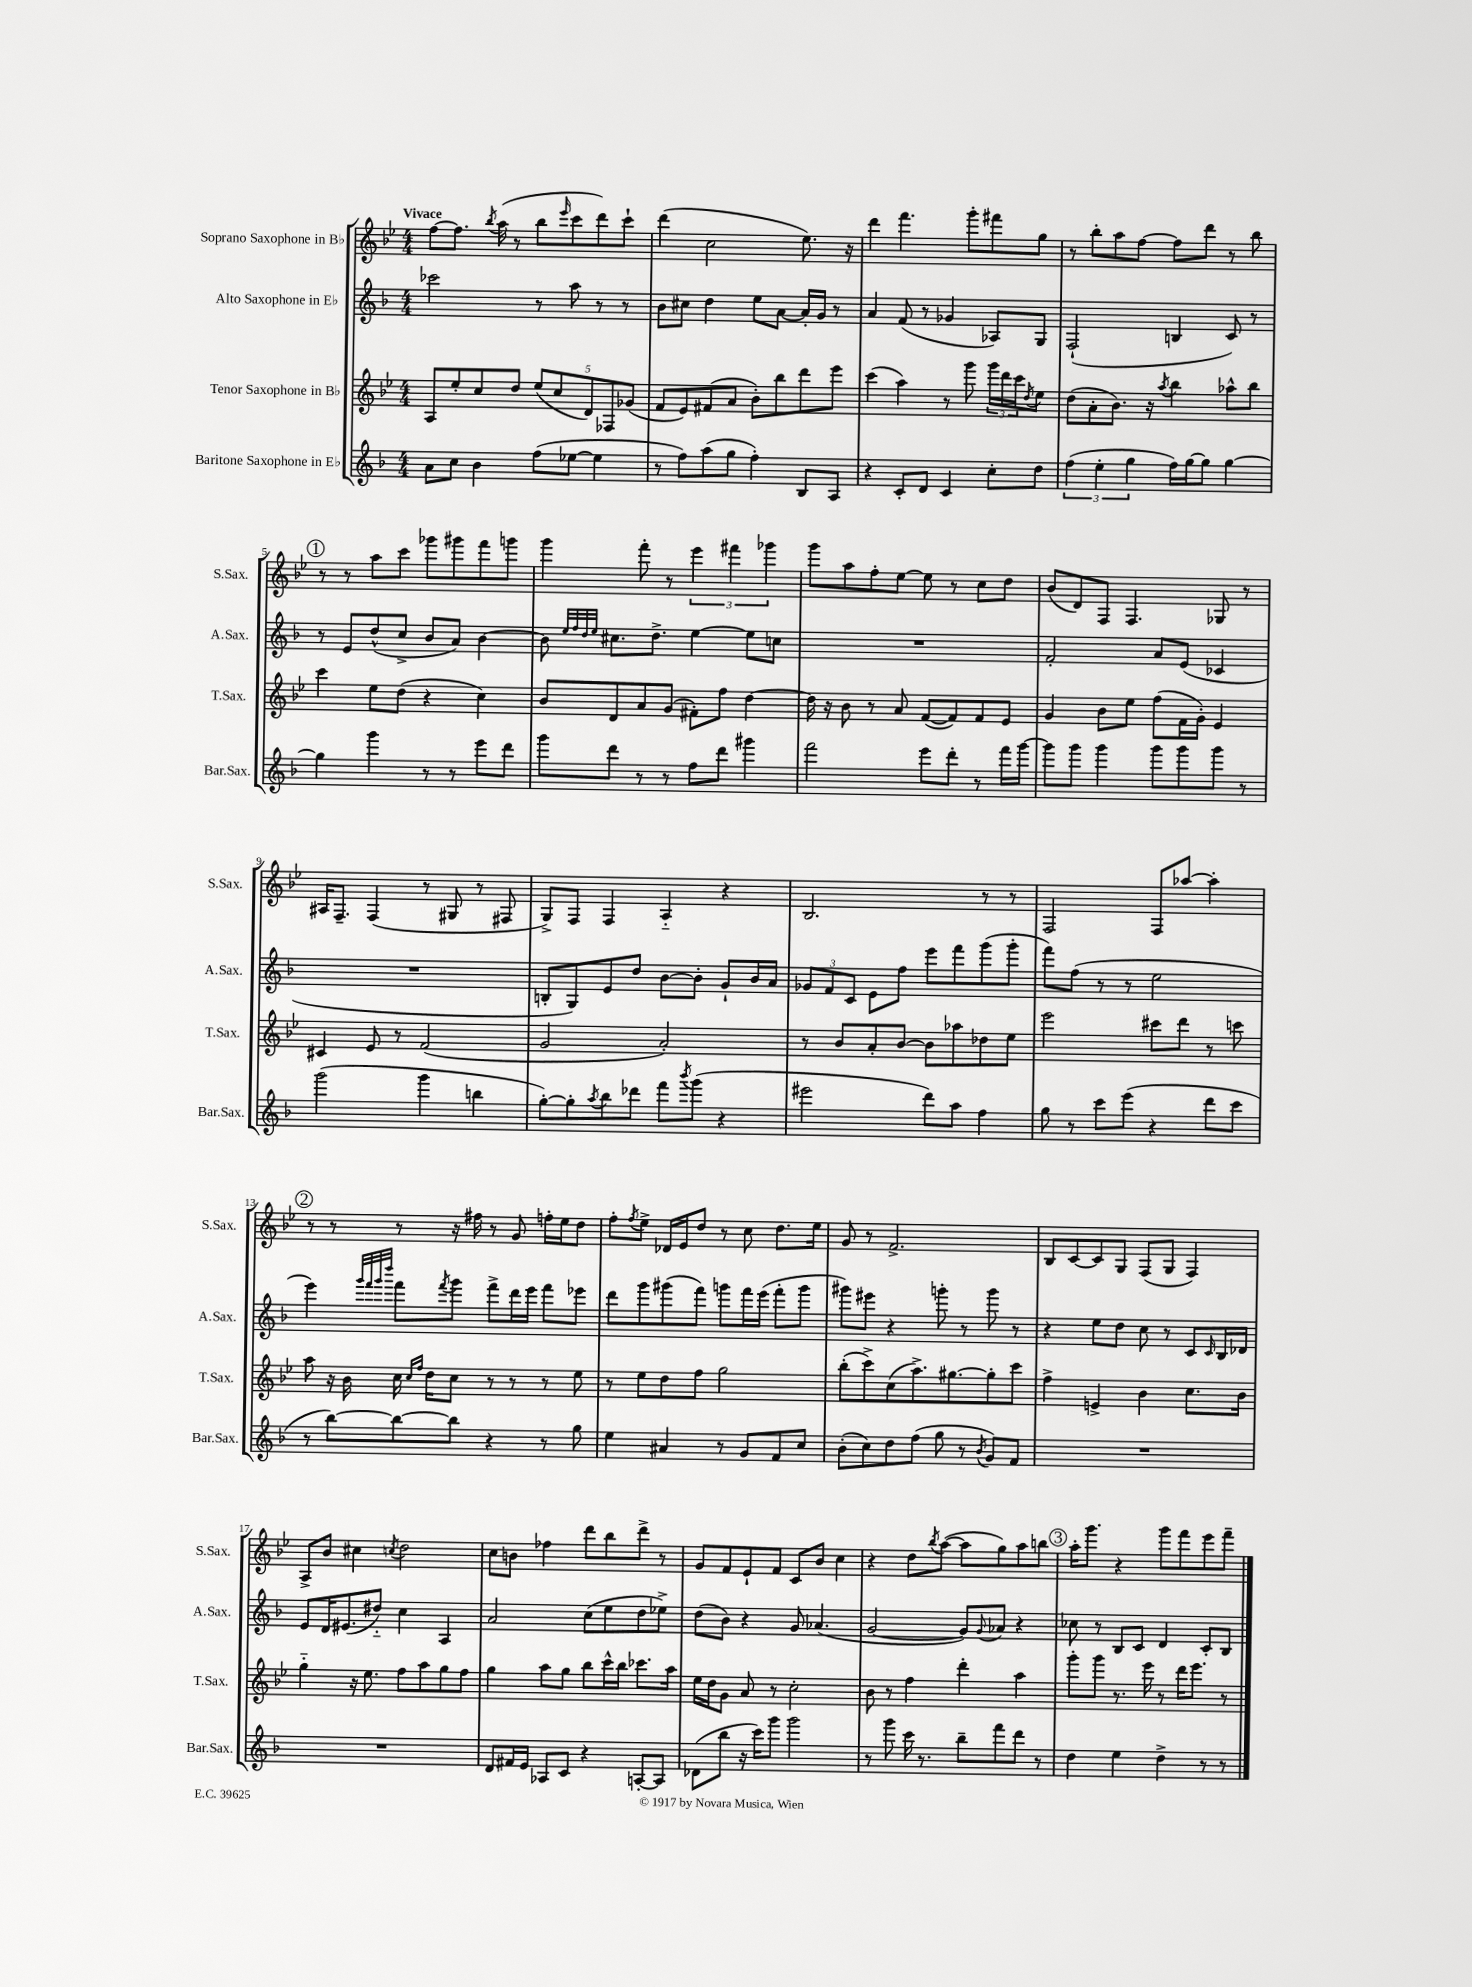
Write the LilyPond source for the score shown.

<<
\new StaffGroup <<
\new Staff = "s0" \with { instrumentName = "Soprano Saxophone in Bb" shortInstrumentName = "S.Sax." } {
    \clef treble \key bes \major \numericTimeSignature \time 4/4 \tempo "Vivace"
    f''8~ f''8. \acciaccatura { bes''8 } a''16( r8 bes''8 \grace { ees'''16 } c'''8 d'''8) c'''8-! |
    d'''4( c''2 ees''8.) r16 |
    d'''4 f'''4. g'''8-. fis'''8 g''8 |
    r8 bes''8-. a''8 f''8~ f''8 d'''8 r8 bes''8 |
    \mark \markup { \circle "1" } r8 r8 a''8 c'''8 ges'''8 gis'''8 f'''8 g'''8 |
    g'''4 f'''8-. r8 \tuplet 3/2 { ees'''4 fis'''4 ges'''4 } |
    g'''8 a''8 f''8-. ees''8~ ees''8 r8 c''8 d''8 |
    bes'8( d'8) f8 f4. ges8 r8 |
    ais16 f8.-- f4( r8 gis8 r8 fis8 |
    g8->) f8 f4 a4-_ r4 |
    bes2. r8 r8 |
    f2 f8 aes''8~ aes''4-. |
    \mark \markup { \circle "2" } r8 r8 r8 r16 fis''16 r8 g'8 f''16-. ees''16 d''8 |
    f''8-. \acciaccatura { f''8 } ees''8-> des'16 ees'16 d''8 r8 c''8 d''8. ees''16 |
    g'8 r8 f'2.-> |
    bes8 c'8~ c'8 g8 f8( g8 f4) |
    a8-> bes'8 cis''4 \acciaccatura { c''8 } d''2 |
    c''8 b'8 fes''4 d'''8 bes''8 d'''8-> r8 |
    g'8 f'8 ees'8-! f'8 c'8 bes'8 c''4 |
    r4 d''8 \acciaccatura { bes''8 } a''8~( a''8 g''8) a''8 b''8 |
    \mark \markup { \circle "3" } a''16-. g'''8. r4 g'''8 f'''8 ees'''8 f'''8-- \bar "|." |
}
\new Staff = "s1" \with { instrumentName = "Alto Saxophone in Eb" shortInstrumentName = "A.Sax." } {
    \clef treble \key f \major \numericTimeSignature \time 4/4
    ces'''2 r8 a''8 r8 r8 |
    bes'8 cis''8 d''4 e''8 a'8~ a'16-. g'16 r8 |
    a'4 f'8( r8 ges'4 aes8) g8 |
    f2-!( b4 c'8) r8 |
    \mark \markup { \circle "1" } r8 e'8 d''8-^( c''8-> bes'8 a'8) bes'4~ |
    bes'8 \grace { e''32 f''32 d''32 e''32 } cis''8. d''8.-> e''4~ e''8 c''8 |
    R1 |
    f'2-. a'8 e'8( ces'4 |
    R1 |
    b8-. g8) e'8 d''8 bes'8~ bes'8-. g'8-! bes'16 a'16 |
    \tuplet 3/2 { ges'8 f'8 c'8 } e'8 f''8 e'''8 f'''8 g'''8( g'''8-. |
    f'''8) f''8( r8 r8 e''2 |
    \mark \markup { \circle "2" } e'''4) \grace { g'''32 f'''32 g'''32 d''''32 } f'''8 \acciaccatura { f'''8 } g'''8 f'''8-> d'''16 e'''16 f'''8 ees'''8 |
    d'''8 g'''8 gis'''8( f'''8) g'''8 f'''16 e'''16( f'''8-. g'''8 |
    gis'''8) eis'''8 r4 g'''8-. r8 g'''8 r8 |
    r4 e''8 d''8 c''8 r8 c'8 \grace { c'16 } bes16 des'16 |
    e'8 d'16 eis'8.( dis''8-_) c''4 a4 |
    a'2 c''8( e''8 d''8 ees''8->) |
    d''8( bes'8) r4 g'8 aes'4.( |
    g'2~ g'8) \appoggiatura { g'8 } aes'8 r4 |
    \mark \markup { \circle "3" } ces''8 r8 bes8 c'8 d'4 c'8-. bes8 \bar "|." |
}
\new Staff = "s2" \with { instrumentName = "Tenor Saxophone in Bb" shortInstrumentName = "T.Sax." } {
    \clef treble \key bes \major \numericTimeSignature \time 4/4
    a8 ees''8-. c''8 d''8 \tuplet 5/4 { ees''8( c''8 d'8) fes8 ges'8( } |
    f'8 ees'8) fis'8( a'8 bes'8-.) bes''8 d'''8 ees'''8 |
    c'''4( a''4) r8 g'''8 \tuplet 3/2 { g'''16 d'''16 c'''16 } \acciaccatura { d''8 } ees''8 |
    d''8( a'8-. bes'8.) r16 \acciaccatura { a''8 } bes''4 aes''8-^ bes''8 |
    \mark \markup { \circle "1" } c'''4 ees''8 d''8( r4 c''4) |
    bes'8 d'8 a'8 g'8( fis'8-.) f''8 d''4~ |
    d''16 r16 bes'8 r8 a'8 f'8~( f'8) f'8 ees'8 |
    g'4 bes'8 ees''8 f''8( f'16 g'16-.) ees'4 |
    cis'4 ees'8 r8 f'2( |
    g'2 a'2-.) |
    r8 bes'8 a'8-. bes'8~ bes'8 aes''8 des''8 ees''8 |
    ees'''2 cis'''8 d'''8 r8 c'''8 |
    \mark \markup { \circle "2" } a''8 r16 bes'16 c''16 \grace { c''16 f''16 } d''16 c''8 r8 r8 r8 ees''8 |
    r8 ees''8 d''8 f''8 g''2 |
    bes''8-.( c'''8->) c''8( a''8.->) gis''8.~ gis''8-. c'''8 |
    f''4-> e'4-> bes'4 c''8. bes'16 |
    g''4-_ r16 ees''8. f''8 a''8 g''8 f''8 |
    g''4 a''8 g''8 bes''8 c'''16-^ bes''16 ces'''8. a''16 |
    ees''16 d''16 g'8 a'8 r8 c''2-. |
    bes'8 r8 f''4 d'''4-. a''4 |
    \mark \markup { \circle "3" } g'''8-. g'''8 r8. ees'''16 r8 d'''16 ees'''8. r8 \bar "|." |
}
\new Staff = "s3" \with { instrumentName = "Baritone Saxophone in Eb" shortInstrumentName = "Bar.Sax." } {
    \clef treble \key f \major \numericTimeSignature \time 4/4
    a'8 c''8 bes'4 f''8( ees''8~ ees''4 |
    r8 f''8) a''8( g''8 f''4-.) bes8 a8 |
    r4 c'8-. d'8 c'4 c''8-. d''8 |
    \tuplet 3/2 { f''4( e''4-. g''4 } f''16) g''16~ g''8 g''4~ |
    \mark \markup { \circle "1" } g''4 g'''4 r8 r8 e'''8 d'''8 |
    g'''8 d'''8 r8 r8 f''8 d'''8 gis'''4 |
    f'''2 e'''8 d'''8-. r8 f'''16 g'''16~ |
    g'''8 g'''8 g'''4 g'''8 g'''8 g'''8 r8 |
    g'''2( g'''4 b''4 |
    g''8~-.) g''8-. \acciaccatura { a''8 } bes''8 des'''8 f'''8 \acciaccatura { bes'''8 } g'''8( r4 |
    eis'''2 d'''8) a''8 f''4 |
    g''8 r8 c'''8 e'''8( r4 d'''8 c'''8 |
    \mark \markup { \circle "2" } r8 bes''8~) bes''8~ bes''8 r4 r8 g''8 |
    e''4 ais'4 r8 g'8 f'8 c''8 |
    bes'8-.( c''8) d''8 f''8( g''8 r8 \acciaccatura { bes'8 } g'8) f'8 |
    R1 |
    R1 |
    d'8 fis'16 e'16 aes8 c'8 r4 a8~-. a8 |
    des'8( bes''8 r16 c'''16) g'''8 g'''2 |
    r8 g'''8 c'''16 r8. bes''8-- f'''8 d'''8 r8 |
    \mark \markup { \circle "3" } d''4 e''4 d''4-> r8 r8 \bar "|." |
}
>>
>>
